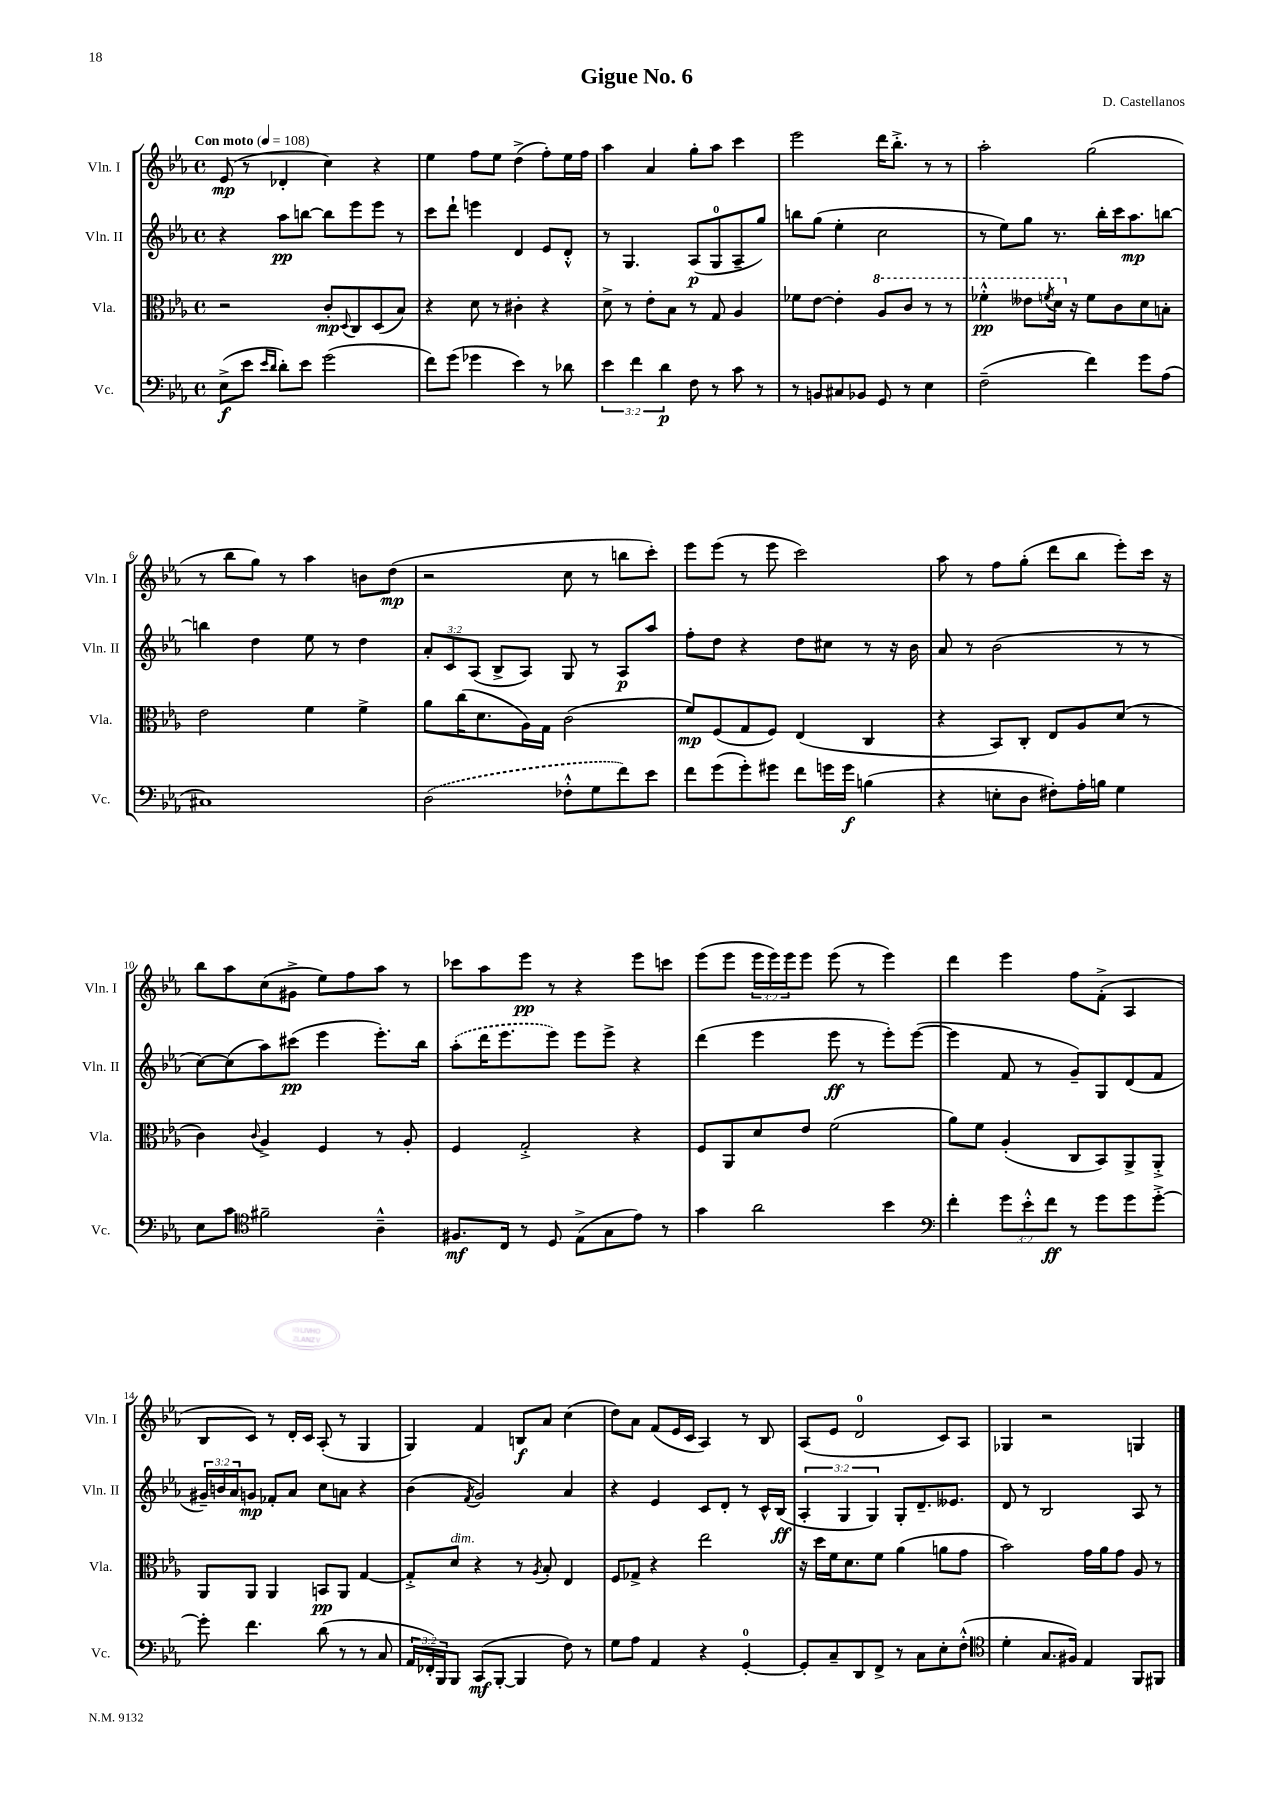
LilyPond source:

\header { title = "Gigue No. 6" composer = "D. Castellanos" }
<<
\new StaffGroup <<
\new Staff = "s0" \with { instrumentName = "Vln. I" shortInstrumentName = "Vln. I" } {
    \clef treble \key ees \major \defaultTimeSignature \time 4/4 \override Staff.TupletNumber.text = #tuplet-number::calc-fraction-text \tempo "Con moto" 4 = 108
    ees'8\mp( r8 des'4-. c''4) r4 |
    ees''4 f''8 ees''8 d''4->( f''8-.) ees''16 f''16 |
    aes''4 aes'4 g''8-. aes''8 c'''4 |
    ees'''2 d'''16 bes''8.-.-> r8 r8 |
    aes''2-. g''2( |
    r8 bes''8 g''8) r8 aes''4 b'8 d''8\mp( |
    r2 c''8 r8 b''8 c'''8-.) |
    ees'''8 ees'''8( r8 ees'''8 c'''2) |
    aes''8 r8 f''8 g''8-.( d'''8 bes''8 ees'''8-.) c'''16 r16 |
    bes''8 aes''8 c''8( gis'8-> ees''8) f''8 aes''8 r8 |
    ces'''8 aes''8 ees'''8\pp r8 r4 ees'''8 c'''8 |
    ees'''8( ees'''8 \tuplet 3/2 { ees'''16 ees'''16) ees'''16 } ees'''8 ees'''8( r8 ees'''4) |
    d'''4 ees'''4 f''8 f'8-.->( aes4 |
    bes8 c'8) r8 d'16-. c'16 aes8-.( r8 g4 |
    g4) f'4 b8\f aes'8 c''4( |
    d''8) aes'8 f'8( ees'16 c'16 aes4) r8 bes8 |
    aes8( ees'8 d'2-0 c'8) aes8 |
    ges4 r2 g4 \bar "|." |
}
\new Staff = "s1" \with { instrumentName = "Vln. II" shortInstrumentName = "Vln. II" } {
    \clef treble \key ees \major \defaultTimeSignature \time 4/4 \override Staff.TupletNumber.text = #tuplet-number::calc-fraction-text
    r4 aes''8\pp b''8~ b''8 ees'''8 ees'''8 r8 |
    c'''8 d'''8-! e'''4 d'4 ees'8 d'8-.-^ |
    r8 g4. aes8\p( g8-0 aes8-- g''8) |
    b''8 g''8( ees''4-. c''2 |
    r8 ees''8) g''8 r8. bes''16-. c'''16 aes''8.\mp b''8~ |
    b''4 d''4 ees''8 r8 d''4 |
    \tuplet 3/2 { aes'8-. c'8 aes8( } bes8-> aes8) g8 r8 aes8\p aes''8 |
    f''8-. d''8 r4 d''8 cis''8 r8 r16 bes'16 |
    aes'8 r8 bes'2( r8 r8 |
    c''8~) c''8( aes''8) cis'''8\pp( ees'''4 ees'''8.-.) bes''16 |
    \once \slurDashed aes''8-.( d'''16 ees'''8. ees'''8) ees'''8 ees'''8-> r4 |
    d'''4( ees'''4 ees'''8\ff r8 ees'''8-.) ees'''8~( |
    ees'''4 f'8 r8 g'8--) g8 d'8( f'8 |
    \tuplet 3/2 { gis'16--) b'16 aes'16 } g'8\mp fes'8-. aes'8 c''8 a'8 r4 |
    bes'4( \acciaccatura { f'8 } g'2) aes'4 |
    r4 ees'4 c'8 d'8-. r8 c'16-^ bes16\ff( |
    \tuplet 3/2 { aes4-. g4 g4) } g8-. d'8.-- eeses'8. |
    d'8 r8 bes2 aes8 r8 \bar "|." |
}
\new Staff = "s2" \with { instrumentName = "Vla." shortInstrumentName = "Vla." } {
    \clef alto \key ees \major \defaultTimeSignature \time 4/4
    r2 c'8-.\mp \appoggiatura { d8 } c8 d8( bes8) |
    r4 d'8 r8 cis'4-. r4 |
    d'8-> r8 ees'8-. bes8 r8 g8 aes4 |
    fes'8 ees'8~ ees'4-. \ottava #1 aes'8 c''8 r8 r8 |
    fes''4-.-^\pp eeses''8 \acciaccatura { f''8 } d''16 \ottava #0 r16 f'8 c'8 d'8 b8-. |
    ees'2 f'4 f'4-> |
    aes'8 c''16( d'8. aes16) g16 c'2( |
    f'8\mp) f8( g8 f8) ees4( c4 |
    r4 bes,8) c8-. ees8 aes8 d'8( r8 |
    c'4) \appoggiatura { c'8 } aes4-> f4 r8 aes8-. |
    f4 g2-.-> r4 |
    f8 aes,8 d'8 ees'8 f'2( |
    aes'8) f'8 aes4-.( c8 bes,8) aes,8-> aes,8-.-> |
    aes,8 aes,8 aes,4 b,8\pp aes,8 g4~ |
    g8-.-> d'8^\markup { \italic "dim." } r4 r8 \acciaccatura { aes8 } bes8-. ees4 |
    f8 ges8-> r4 ees''2 |
    r16 d''16 f'16 d'8. f'8 aes'4( a'8 g'8 |
    bes'2) g'16 aes'16 g'8 aes8 r8 \bar "|." |
}
\new Staff = "s3" \with { instrumentName = "Vc." shortInstrumentName = "Vc." } {
    \clef bass \key ees \major \defaultTimeSignature \time 4/4 \override Staff.TupletNumber.text = #tuplet-number::calc-fraction-text
    ees8->\f( ees'8 \grace { ees'16 d'16 } d'8-.) ees'8 g'2( |
    f'8) g'8( ges'4 ees'4) r8 des'8 |
    \tuplet 3/2 { ees'4 f'4 d'4\p } f8 r8 c'8 r8 |
    r8 b,8 cis8 bes,8 g,8 r8 ees4 |
    f2--( f'4) g'8 aes8( |
    cis1) |
    \once \slurDashed d2( fes8-.-^ g8 f'8) ees'8 |
    f'8 g'8( g'8-.) gis'8 f'8 g'16 g'16\f b4( |
    r4 e8-. d8 fis8-.) aes16-. b16 g4 |
    ees8 c'8 \clef tenor fis'2-- aes4---^ |
    fis8.\mf c16 r8 d8 ees8->( g8 ees'8) r8 |
    g'4 aes'2 bes'4 |
    \clef bass f'4-. \tuplet 3/2 { g'8 ees'8-.-^ f'8\ff } r8 g'8 g'8 g'8~-.-> |
    g'8-. f'4. d'8( r8 r8 c8 |
    \tuplet 3/2 { aes,16 fes,16-.) bes,,16 } bes,,8 c,8\mf( bes,,8~-. bes,,4 f8) r8 |
    g8 aes8 aes,4 r4 g,4-0~-. |
    g,8-. c8-- d,8 f,8-> r8 c8 ees8-. f8-.-^( |
    \clef tenor d'4-. g8. fis16) ees4 f,8 fis,8 \bar "|." |
}
>>
>>
